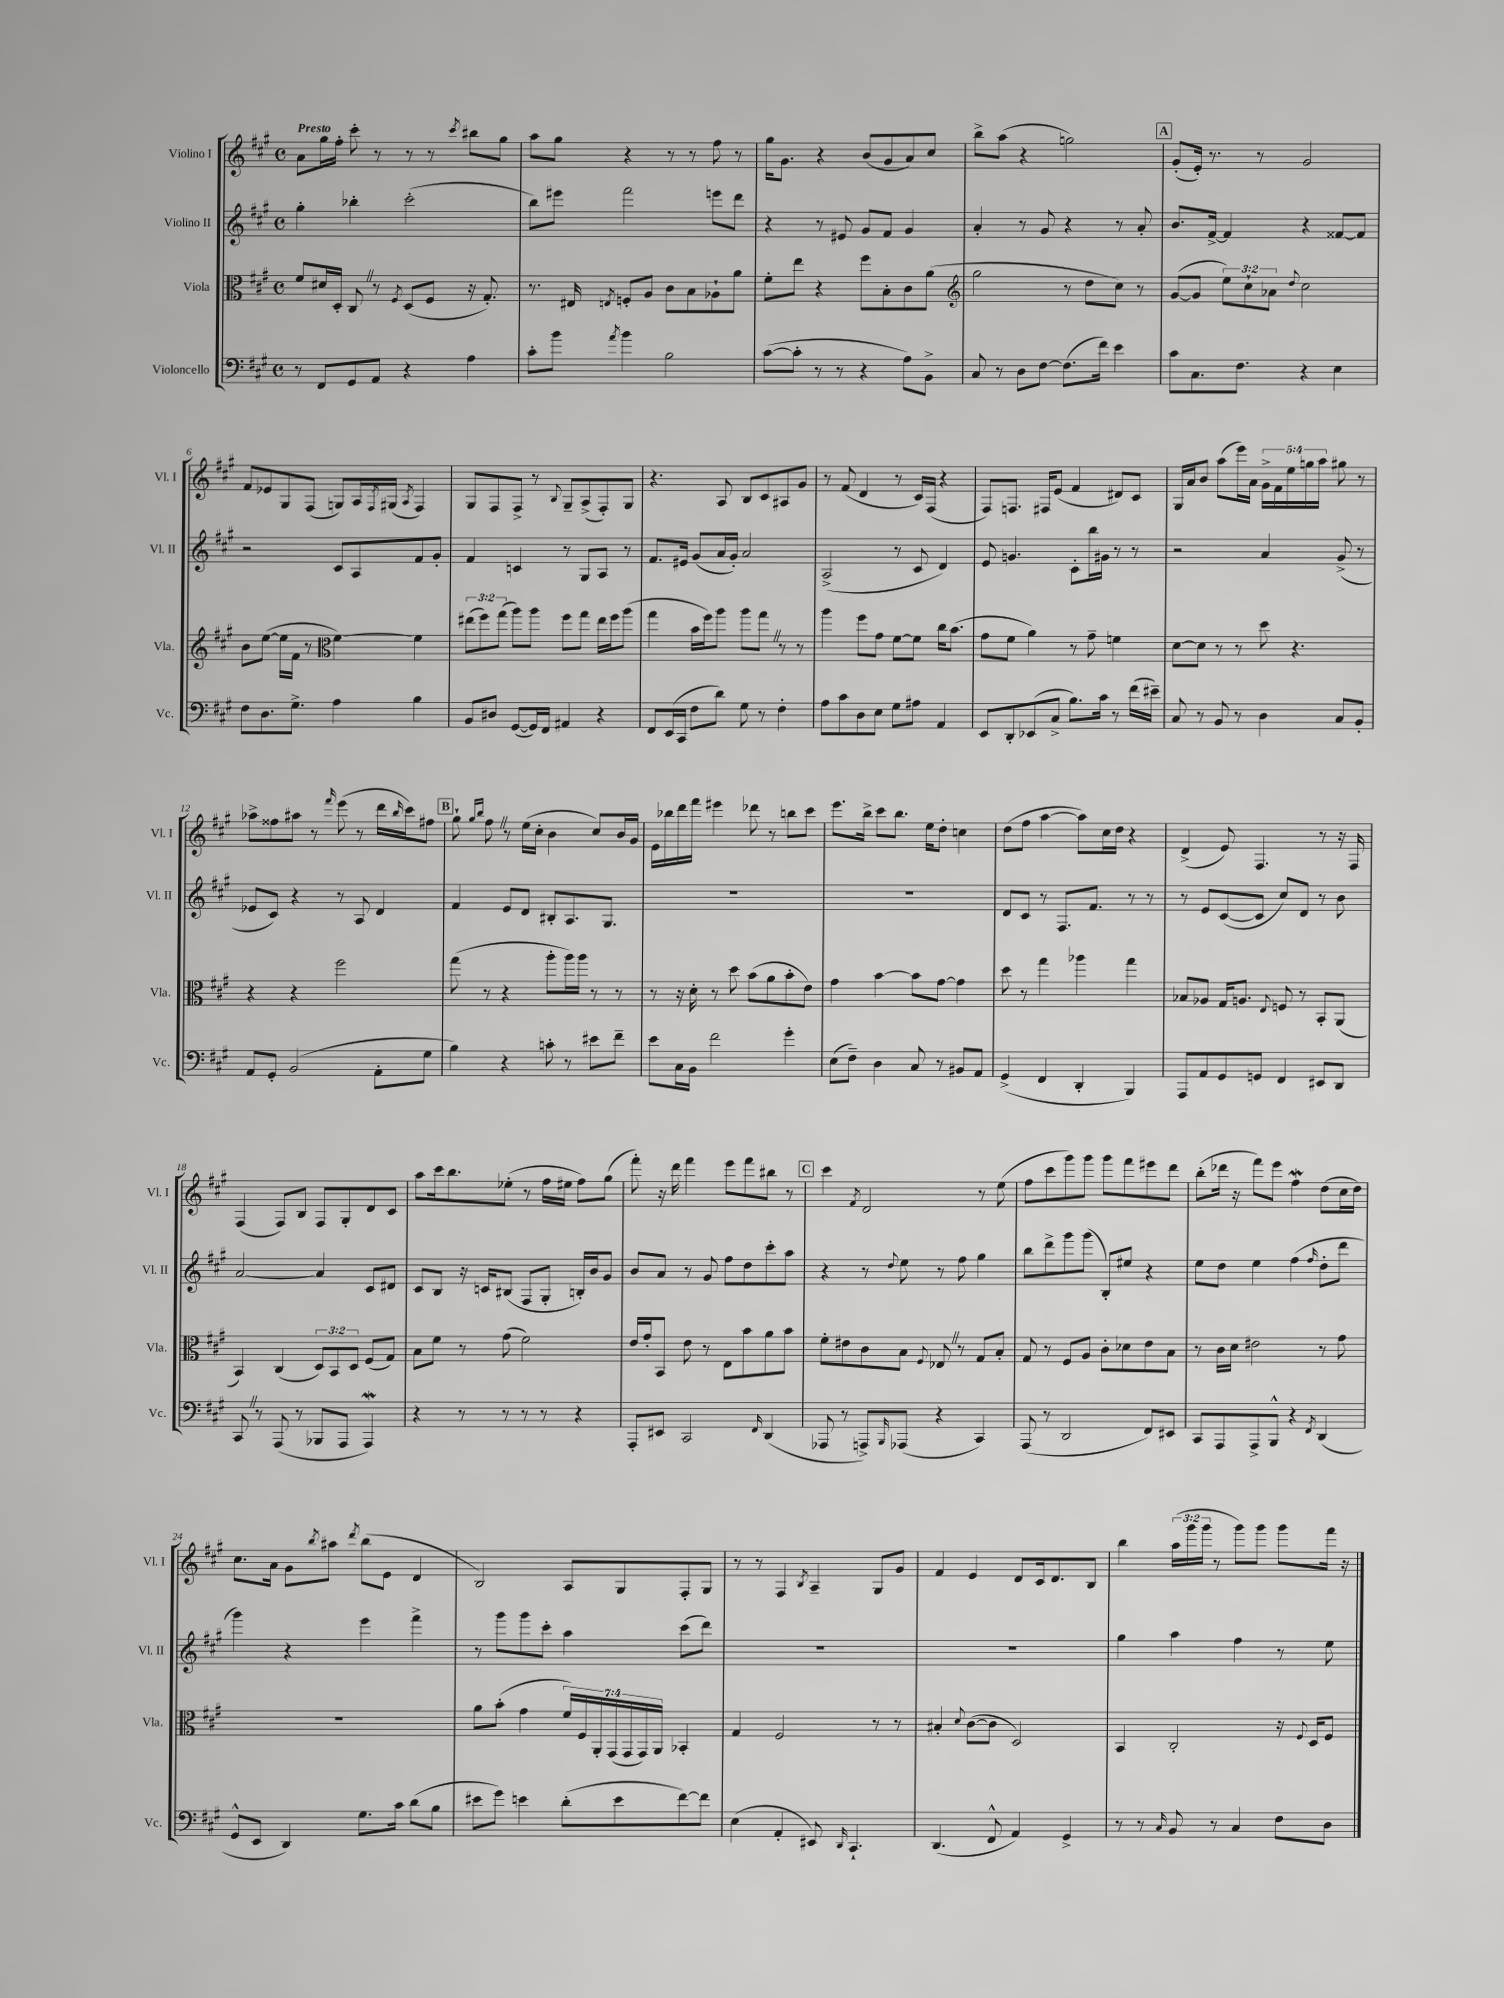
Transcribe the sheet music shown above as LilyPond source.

<<
\new StaffGroup <<
\new Staff = "s0" \with { instrumentName = "Violino I" shortInstrumentName = "Vl. I" } {
    \clef treble \key a \major \defaultTimeSignature \time 4/4 \override Staff.TupletNumber.text = #tuplet-number::calc-fraction-text \tempo "Presto"
    a'8 gis''16 fis''16-. cis'''8-. r8 r8 r8 \acciaccatura { cis'''8 } bis''8 gis''8 |
    a''8 gis''8 r4 r8 r8 fis''8 r8 |
    gis''16 gis'8. r4 b'8( gis'8 a'8) cis''8 |
    b''8-> a''8( r4 g''2) |
    \mark \markup { \box "A" } gis'8-.( e'16-.) r8. r8 gis'2 |
    fis'8 ees'8 gis8 fis8( g8) a16 \acciaccatura { fis8 } gis16( \acciaccatura { a8 } fis4) |
    gis8 fis8 fis8-> r8 \appoggiatura { b8 } gis8-- a8->( fis8-.) gis8 |
    r4. a8 b8 cis'8 ais8 gis'8 |
    r8 fis'8( d'4 r8 cis'16) fis16( r4 |
    fis8) f8. fis16 e'8( fis'4 dis'8) cis'8 |
    gis16 a'16 b'8 a''8( e'''16) a'16 \tuplet 5/4 { gis'16-> fis'16 e''16 g''16 a''16 } gis''8 r8 |
    aes''8-> fisis''8 ais''8 r8 \grace { fis'''16 } e'''8( r8 d'''16 \grace { b''16 } cis'''16) fis''8 |
    \mark \markup { \box "B" } gis''8-! \grace { gis''16 b''16 } fis''8 \once \override BreathingSign.text = \markup { \musicglyph "scripts.caesura.straight" } \breathe r8 e''16( cis''16-. b'4 cis''8) b'16 gis'16 |
    e'16 bes''16 d'''16 fis'''16 eis'''4 des'''8 r8 b''8 cis'''8 |
    e'''8. b''16-> cis'''8 b''8. e''16 d''8-. c''4 |
    d''8( fis''8 a''4~ a''8) cis''16 d''16 r4 |
    d'4->( e'8) fis4. r8 r16 fis16 |
    fis4( fis8) b8 fis8 gis8-. d'8 cis'8 |
    a''8 cis'''16 b''8. ees''8-.( r8 fis''16 eis''16 fis''8) gis''8( |
    fis'''8-.) r16 d'''16 fis'''4 e'''8 fis'''8 bis''8 r8 |
    \mark \markup { \box "C" } cis'''4 \acciaccatura { fis'8 } d'2 r8 e''8( |
    fis''8 cis'''8 gis'''8) gis'''8 gis'''8 fis'''8 eis'''8 d'''8 |
    b''8-.( des'''16 r16 fis'''8) e'''8 fis''4\mordent d''8( cis''16 d''16) |
    cis''8. a'16 gis'8 \acciaccatura { b''8 } ais''8 \acciaccatura { d'''8 } b''8( e'8 d'4 |
    b2) a8 gis8 fis8-. gis8 |
    r8 r8 fis4 \acciaccatura { b8 } a4-- gis8 gis'8 |
    fis'4 e'4 d'8 cis'16 d'8. b8 |
    b''4 \tuplet 3/2 { a''16( gis'''16 gis'''16 } r8 gis'''8) gis'''8 gis'''8 fis'''16 r16 \bar "|." |
}
\new Staff = "s1" \with { instrumentName = "Violino II" shortInstrumentName = "Vl. II" } {
    \clef treble \key a \major \defaultTimeSignature \time 4/4
    gis''4-. bes''4-. cis'''2-.( |
    b''8) eis'''8 fis'''2 e'''8 d'''8 |
    r4 r8 eis'8 gis'8 fis'8 gis'4 |
    a'4-. r8 gis'8 r4 r8 a'8-. |
    \mark \markup { \box "A" } b'8. fis'16~-> fis'4 r4 fisis'8~ fisis'8 |
    r2 cis'8 a8 fis'8 gis'8-. |
    fis'4 c'4 r8 gis8 a8 r8 |
    fis'8. eis'16 gis'8( a'16 gis'16-.) a'2 |
    a2->( r8 cis'8 d'4) |
    e'8 g'4. cis'8-. b''16 gis'16 r8 r8 |
    r2 a'4 gis'8->( r8 |
    ees'8 cis'8) r4 r8 a8 d'4 |
    \mark \markup { \box "B" } fis'4 e'8 d'8 bis8-. a8. gis8. |
    R1 |
    R1 |
    d'8 cis'8 r8 fis8. fis'8. r8 r8 |
    r8 e'8 cis'8~( cis'8 cis''8) d'8 r8 b'8 |
    a'2~ a'4 cis'8 dis'8 |
    cis'8 b8 r16 c'16 bis8( fis8 gis8-. b16-.) b'16 gis'8 |
    b'8 a'8 r8 gis'8 fis''8 d''8 cis'''8-. a''8 |
    \mark \markup { \box "C" } r4 r8 \appoggiatura { d''8 } e''8 r8 fis''8 gis''4 |
    b''8 d'''8-> gis'''8 gis'''8( b8-.) eis''8 r4 |
    e''8 d''8 e''4 fis''4( \grace { fis''16 } d''8-. d'''8 |
    gis'''4) r4 e'''4 fis'''4-> |
    r8 gis'''8 gis'''8 cis'''8-. a''4 cis'''8( d'''8) |
    R1 |
    R1 |
    gis''4 a''4 fis''4 r8 e''8 \bar "|." |
}
\new Staff = "s2" \with { instrumentName = "Viola" shortInstrumentName = "Vla." } {
    \clef alto \key a \major \defaultTimeSignature \time 4/4 \override Staff.TupletNumber.text = #tuplet-number::calc-fraction-text
    fis'8 dis'16 d16-. cis8 \once \override BreathingSign.text = \markup { \musicglyph "scripts.caesura.straight" } \breathe r8 \acciaccatura { fis8 } d8( fis8 r16 gis8.-.) |
    r8. eis16 \acciaccatura { e8 } f8-. a8 cis'8 b8 aes8-! a'8 |
    fis'8-. e''8 r4 fis''8 b8-. cis'8 a'8( |
    \clef treble gis''2 r8 d''8 cis''8) r8 |
    \mark \markup { \box "A" } gis'8~( gis'8 \tuplet 3/2 { e''8) cis''8-! aes'8 } \appoggiatura { d''8 } cis''2 |
    b'8 e''8~( e''16 fis'16 r8 \clef alto fis'4~) fis'4 |
    \tuplet 3/2 { eis''8( fis''8) gis''8( } a''8) a''8 fis''8 gis''8 eis''16 fis''16 a''8( |
    gis''4 b'16 fis''16) a''8 a''8 gis''8 \once \override BreathingSign.text = \markup { \musicglyph "scripts.caesura.straight" } \breathe r8 r8 |
    a''4 fis''8 gis'8 fis'8~ fis'8 cis''16 b'8.( |
    gis'8 fis'8 a'4) r8 gis'8-- f'4 |
    d'8~ d'8 r8 r8 d''8 r4. |
    r4 r4 fis''2 |
    \mark \markup { \box "B" } gis''8( r8 r4 a''8-. a''16) a''16 r8 r8 |
    r8 r16 d'16-. r8 d''8 b'8( a'8 b'8-. e'8) |
    gis'4 b'4~ b'8 gis'8~ gis'4 |
    d''8 r8 gis''4 aes''4 gis''4 |
    bes8 aes8 gis16 a8. \appoggiatura { e8 } f8 r8 b,8-. a,8( |
    b,4) cis4( \tuplet 3/2 { d8) b,8 d8 } fis8( gis8) |
    b8 fis'8 r8 gis'8( fis'2) |
    e'16 gis'16-. b,8 e'8 r8 e8 b'8 a'8 b'8 |
    \mark \markup { \box "C" } fis'8-. eis'8 cis'8 b8 \appoggiatura { fis8 } ees8 \once \override BreathingSign.text = \markup { \musicglyph "scripts.caesura.straight" } \breathe r8 gis8 b8-. |
    gis8 r8 fis8 a8 cis'8-. des'8 e'8 b8 |
    r8 cis'16 d'16 eis'2 r8 gis'8 |
    R1 |
    a'8 b'8-.( gis'4 \tuplet 7/4 { fis'16) fis16 a,16-. gis,16( gis,16 gis,16) a,16 } bes,4-. |
    gis4 fis2 r8 r8 |
    bis4-. \appoggiatura { d'8 } cis'8~( cis'8 d2) |
    b,4 cis2-. r16 \appoggiatura { fis8 } d16 fis8 \bar "|." |
}
\new Staff = "s3" \with { instrumentName = "Violoncello" shortInstrumentName = "Vc." } {
    \clef bass \key a \major \defaultTimeSignature \time 4/4
    r8 fis,8 gis,8 a,8 r4 a4 |
    cis'8-. b'8 \acciaccatura { a'8 } b'4 b2 |
    cis'8~( cis'8-. r8 r8 r4 a8) b,8-> |
    cis8 r8 d8 fis8~ fis8.( fis'16) e'4 |
    \mark \markup { \box "A" } cis'8 cis8. fis8. r4 e4 |
    fis8 d8. gis8.-> a4 b4 |
    b,8 dis8 gis,8~( gis,16) fis,16 ais,4 r4 |
    fis,8 e,16( cis,16 fis8 d'8) gis8 r8 fis4-. |
    a8 cis'8 d8 e8 gis8 ais8 a,4 |
    e,8 d,8-. ees,8( cis8-> b8.) cis'16 r8 fis'16( eis'16--) |
    cis8 r8 b,8 r8 d4 cis8 b,8-. |
    a,8 gis,8-. b,2( a,8-. gis8 |
    \mark \markup { \box "B" } b4) r4 c'8-. r8 eis'8 fis'8-- |
    e'8 cis16 b,16 fis'2 gis'4-. |
    e8( fis8--) d4 cis8 r8 bis,8 a,8 |
    gis,4->( fis,4 d,4-. b,,4) |
    a,,8 a,8 gis,8 g,8 fis,4 eis,8 d,8 |
    cis,8 \once \override BreathingSign.text = \markup { \musicglyph "scripts.caesura.straight" } \breathe r8 a,,8( r8 bes,,8 a,,8 a,,4\mordent) |
    r4 r8 r8 r8 r8 r4 |
    a,,8-. eis,8 cis,2 \grace { fis,16 } d,4( |
    \mark \markup { \box "C" } aes,,8 r8 a,,8->) \grace { b,,16 } aes,,8( r4 cis,4) |
    a,,8( r8 d,2 fis,8) eis,8 |
    cis,8 a,,8 a,,8-> b,,8-^ r4 \acciaccatura { fis,8 } d,4( |
    gis,8-^ e,8 d,4) gis8. cis'16 d'8( b8 |
    eis'8 gis'8) e'4 d'8-.( e'8 fis'8~) fis'8 |
    e4( a,4-. eis,8) \grace { d,16 } cis,4.-! |
    d,4.( fis,8-^ a,4) gis,4-> |
    r8 r8 \grace { cis16 } b,8 r8 cis4 fis8 d8 \bar "|." |
}
>>
>>
